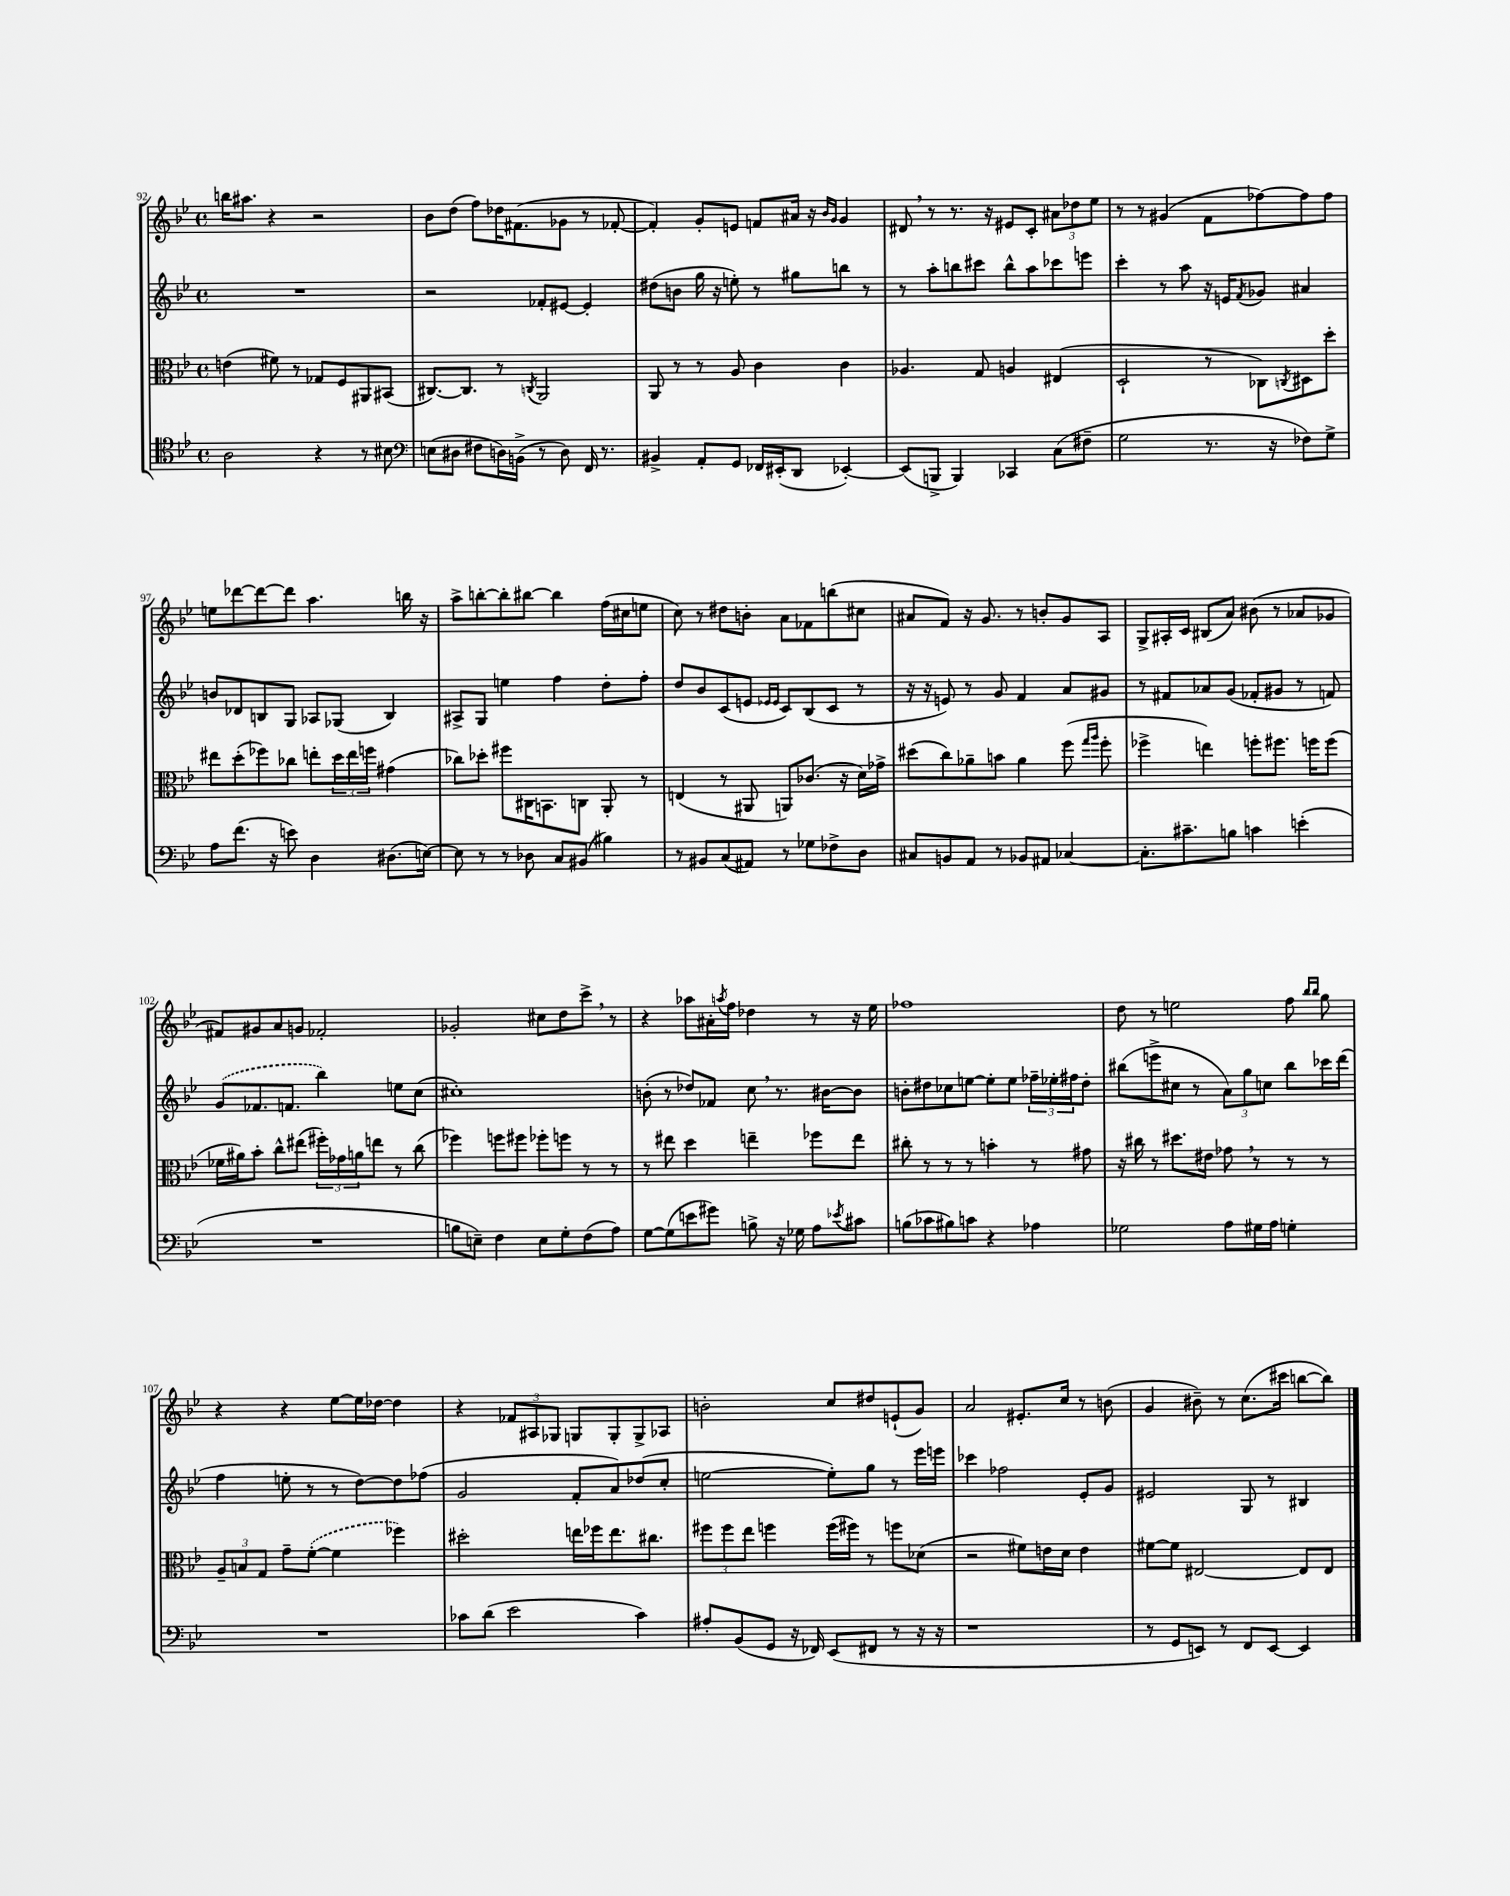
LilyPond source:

<<
\new StaffGroup <<
\new Staff = "s0" {
    \clef treble \key bes \major \defaultTimeSignature \time 4/4
    b''16 ais''8. r4 r2 |
    bes'8 d''8( f''8) des''16 fis'8.( ges'8 r8 fes'8~-. |
    fes'4-.) g'8-. e'8 f'8 ais'16 r16 \grace { bes'16 g'16 } g'4 |
    dis'8 \breathe r8 r8. r16 eis'8 c'8-. \tuplet 3/2 { ais'8 des''8 ees''8 } |
    r8 r8 gis'4( f'8 fes''8~) fes''8 fes''8 |
    e''8 des'''8~ des'''8~ des'''8 a''4. b''16 r16 |
    a''8-> b''8~-. b''8-. bis''8~ bis''4 f''16( cis''16 e''8 |
    c''8) r8 dis''8 b'8-. a'8 fes'8 b''8( cis''8 |
    ais'8 f'8) r16 g'8. r8 b'8-. g'8 a8 |
    g8-> ais16-. c'16 bis8( a'8) bis'8( r8 aes'8 ges'8 |
    fis'8) gis'8 a'8 g'8 fes'2-. |
    ges'2-. cis''8 d''8 c'''8-> \breathe r8 |
    r4 aes''8 ais'16-. \acciaccatura { a''8 } f''16 des''4 r8 r16 ees''16 |
    fes''1 |
    d''8 r8 e''2 f''8 \grace { bes''16 bes''16 } g''8 |
    r4 r4 ees''8~ ees''16 des''16~ des''4 |
    r4 \tuplet 3/2 { fes'8 ais8 ges8 } g8 g8-. g8-> aes8 |
    b'2-. c''8 dis''8 e'8-!( g'8) |
    a'2 eis'8.-. c''16 r8 b'8( |
    g'4 bis'8--) r8 c''8.( cis'''16 b''8~ b''8) \bar "|." |
}
\new Staff = "s1" {
    \clef treble \key bes \major \defaultTimeSignature \time 4/4
    R1 |
    r2 fes'8-. eis'8~ eis'4-. |
    dis''8( b'8 g''16 r16 e''8-.) r8 gis''8 b''8 r8 |
    r8 a''8-. b''8 cis'''8 b''8-^ a''8 ces'''8 e'''8 |
    c'''4-. r8 a''8 r16 e'16 \acciaccatura { f'8 } ges'8 ais'4 |
    b'8 des'8 b8 g8 aes8 ges8( b4) |
    ais8-> g8 e''4 f''4 d''8-. f''8-. |
    d''8 bes'8 c'8( e'8 \grace { ees'16 ees'16 } c'8) bes8( c'8 r8 |
    r16 r16 e'8) r8 g'8 f'4 a'8 gis'8 |
    r8 fis'8 aes'8 g'8( fes'8-. gis'8 r8 f'8) |
    \once \slurDashed g'8( fes'8. f'8. bes''4) e''8 c''8( |
    cis''1-.) |
    b'8-.( r8 des''8) fes'8 c''8 \breathe r8. bis'16~ bis'8 |
    b'8-. dis''8 ces''8 e''8~ e''8-. e''8 \tuplet 3/2 { fes''16-- ees''16-. fis''16 } dis''8-. |
    bis''8( e'''8-> cis''8 r8 \tuplet 3/2 { a'8) g''8 c''8 } bis''8 ces'''16 d'''16( |
    f''4 e''8-. r8 r8 d''8~) d''8 fes''8( |
    g'2 f'8-. a'8) des''8( c''8-. |
    e''2~ e''8-.) g''8 r8 ees'''16 e'''16 |
    ces'''4 fes''2 ees'8-. g'8 |
    eis'2 g8 r8 bis4 \bar "|." |
}
\new Staff = "s2" {
    \clef alto \key bes \major \defaultTimeSignature \time 4/4
    e'4( fis'8) r8 ges8 f8 ais,8 bis,8( |
    cis8.~) cis8. r8 \acciaccatura { c8 } a,2 |
    a,8 r8 r8 a8 c'4 c'4 |
    aes4. g8 a4 eis4( |
    d2-! r8 ces8) \acciaccatura { c8 } dis8 d''8-. |
    eis''8 d''8-.( fes''8) ces''8 e''8-. \tuplet 3/2 { d''16 e''16 f''16 } gis'4( |
    ces''8) des''8-. fis''8 cis16 b,8. c8 a,8-. r8 |
    e4( r8 ais,8 a,8) ces'8.( r16 d'16) ges'16-> |
    dis''8( c''8) aes'8-- b'8 aes'4 f''8( \grace { g''16 a''16 } f''8-. |
    fes''4-> e''4) f''8-. fis''8. f''16 f''8( |
    fes'16 ais'16) bes'8-. c''8-^ eis''8( \tuplet 3/2 { fis''16-.) ges'16 a'16 } e''8 r8 c''8( |
    fes''4) f''8 fis''8 fes''8-. f''8 r8 r8 |
    r8 eis''8 d''4 e''4-- fes''8 e''8 |
    cis''8-. r8 r8 r8 b'4-. r8 gis'8 |
    r16 cis''16 r8 dis''8. eis'16 ges'8 \breathe r8 r8 r8 |
    \tuplet 3/2 { a8-- b8 g8 } g'8-- \once \slurDashed f'8~-.( f'4 fes''4) |
    dis''2-. e''16 fes''16 e''8. cis''8. |
    \tuplet 3/2 { fis''8 fis''8 ees''8 } f''4 f''16( fis''16) r8 f''8 des'8( |
    r2 fis'8) e'16 d'16 e'4 |
    fis'8~ fis'8 eis2~ eis8 eis8 \bar "|." |
}
\new Staff = "s3" {
    \clef tenor \key bes \major \defaultTimeSignature \time 4/4
    a2 r4 r8 bis8 |
    \clef bass e8( dis8 fis8 d16) b,16->( r8 d8) f,16 r8. |
    bis,4-> a,8-. g,8 fes,16 eis,16-.( d,8 ees,4~-.) |
    ees,8( b,,8-> b,,4) ces,4 c8( fis8-- |
    g2 r8. r16 fes8) g8-> |
    a8 f'8.( r16 e'8) d4 dis8.( e16~) |
    e8 r8 r8 des8 c8 bis,8( bis4) |
    r8 bis,8 c8( ais,8) r8 ges8 fes8-> d8 |
    cis8 b,8 a,8 r8 bes,8 ais,8 ces4~ |
    ces8.-. cis'8.-- b8 c'4 e'4-.( |
    R1 |
    b8 e8--) f4 e8 g8-. f8( a8) |
    g8~ g8( e'8 gis'8) b8-> r16 ges16 a8 \acciaccatura { ees'8 } cis'8 |
    b8( ces'8 bis8) c'8 r4 aes4 |
    ges2 a8 gis16 a16 g4-. |
    R1 |
    ces'8 d'8( ees'2 ces'4) |
    ais8-. bes,8( g,8 r16 fes,16) ees,8( fis,8 r8 r16 r16 |
    r1 |
    r8 g,8 e,8) r8 f,8 e,8~ e,4 \bar "|." |
}
>>
>>
\layout { \context { \Score currentBarNumber = #92 } }
